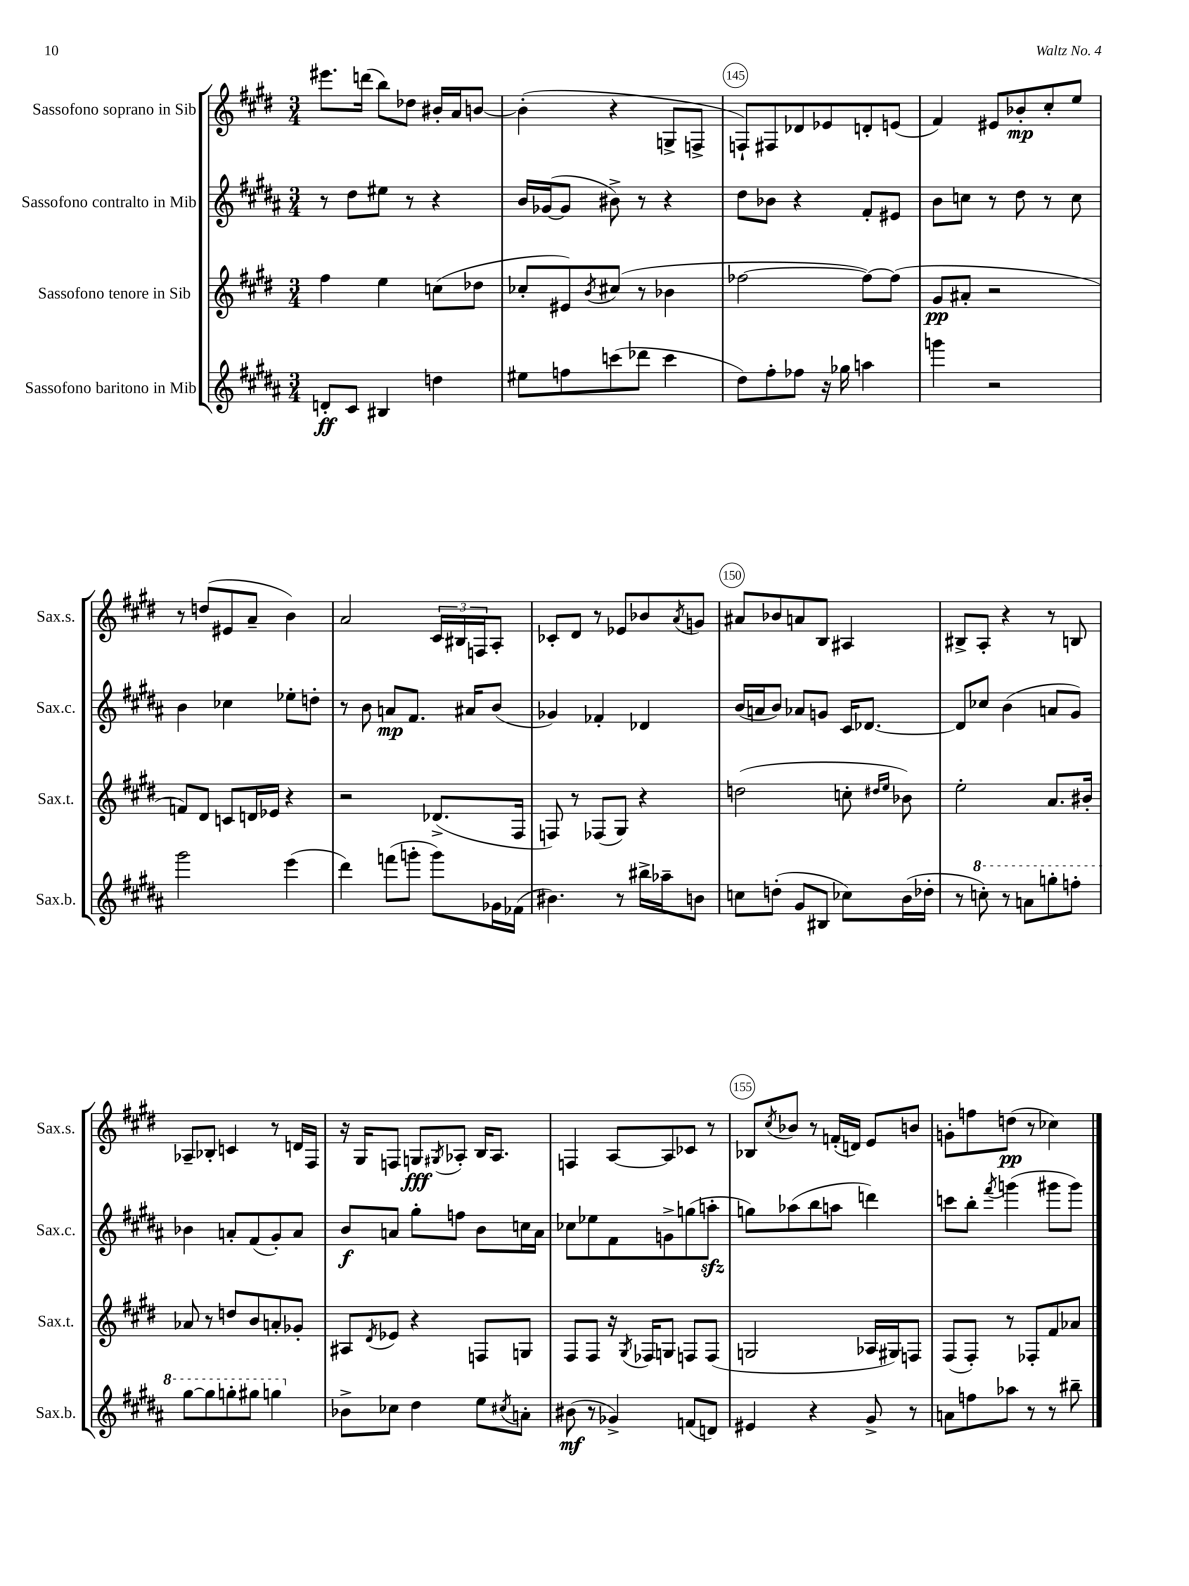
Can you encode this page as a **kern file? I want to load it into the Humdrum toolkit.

**kern	**dynam	**kern	**dynam	**kern	**dynam	**kern	**dynam
*part4	*part4	*part3	*part3	*part2	*part2	*part1	*part1
*staff4	*staff4	*staff3	*staff3	*staff2	*staff2	*staff1	*staff1
*I"Sassofono baritono in Mib	*	*I"Sassofono tenore in Sib	*	*I"Sassofono contralto in Mib	*	*I"Sassofono soprano in Sib	*
*I'Sax.b.	*	*I'Sax.t.	*	*I'Sax.c.	*	*I'Sax.s.	*
*clefG2	*	*clefG2	*	*clefG2	*	*clefG2	*
*k[f#c#g#d#a#]	*	*k[f#c#g#d#]	*	*k[f#c#g#d#a#]	*	*k[f#c#g#d#]	*
*M3/4	*	*M3/4	*	*M3/4	*	*M3/4	*
=143	=143	=143	=143	=143	=143	=143	=143
8dn'/L	ff	4ff#\	.	8r	.	8.eee#X\L	.
8c#/J	.	.	.	8dd#\L	.	.	.
.	.	.	.	.	.	(16dddn\Jk	.
4B#X/	.	4ee\	.	8ee#X\J	.	8bb\L)	.
.	.	.	.	8r	.	8dd-X\J	.
4ddn\	.	(8ccn\L	.	4r	.	16b#X'/LL	.
.	.	.	.	.	.	16a/J	.
.	.	8dd-X\J	.	.	.	[8bn/J	.
=144	=144	=144	=144	=144	=144	=144	=144
8ee#X\L	.	8cc-X'/L	.	16b/LL	.	(4b'\]	.
.	.	.	.	([16g-X/J	.	.	.
8ffn\	.	8e#X/)	.	8g-/J]	.	.	.
.	.	8qb/	.	.	.	.	.
(8cccn\	.	(8cc#X/J	.	8b#X^\)	.	4r	.
8ddd-X\J	.	8r	.	8r	.	.	.
4ccc\	.	4b-X\	.	4r	.	8Gn^/L	.
.	.	.	.	.	.	8Fn^/J	.
=145	=145	=145	=145	=145	=145	=145	=145
8dd#\L)	.	[2ff-X\	.	8dd#\L	.	8Fn`/L)	.
8ff#'\	.	.	.	8b-X\J	.	8F#X/	.
8ff-X\J	.	.	.	4r	.	8d-X/	.
16r	.	.	.	.	.	8e-X/	.
16gg-X\	.	.	.	.	.	.	.
4aan\	.	8ff-\L_)	.	8f#'/L	.	8dn'/	.
.	.	(8ff-\J]	.	8e#X/J	.	(8en/J	.
=146	=146	=146	=146	=146	=146	=146	=146
4gggn\	.	8g#/L	pp	8b\L	.	4f#/)	.
.	.	8a#X'/J	.	8ccn\J	.	.	.
2r	.	2r	.	8r	.	8e#X/L	.
.	.	.	.	8dd#\	.	8b-X'/	mp
.	.	.	.	8r	.	8cc#'/	.
.	.	.	.	8cc\	.	8ee/J	.
!!LO:LB:g=z
=147	=147	=147	=147	=147	=147	=147	=147
2ggg#\	.	8fn/L)	.	4b\	.	8r	.
.	.	8d#/J	.	.	.	(8ddn/L	.
.	.	8cn/L	.	4cc-X\	.	8e#X/	.
.	.	16dn/L	.	.	.	8a~/J	.
.	.	16e-X/JJ	.	.	.	.	.
(4eee\	.	4r	.	8ee-X'\L	.	4b\)	.
.	.	.	.	8ddn'\J	.	.	.
=148	=148	=148	=148	=148	=148	=148	=148
4ddd#\)	.	2r	.	8r	.	2a/	.
.	.	.	.	8b\	.	.	.
(8fffn\L	.	.	.	8an/L	mp	.	.
8gggn'\J	.	.	.	8.f#/J	.	.	.
8ggg\L)	.	(8.d-X^/L	.	.	.	24c#/LL	.
.	.	.	.	.	.	24B#X/	.
.	.	.	.	16a#X/KL	.	.	.
.	.	.	.	.	.	24Fn/J	.
16g-X\L	.	.	.	(8b/J	.	8A'/J	.
(16f-X\JJ	.	16F#/Jk	.	.	.	.	.
=149	=149	=149	=149	=149	=149	=149	=149
4.b#X\)	.	8Fn/)	.	4g-X/)	.	8c-X'/L	.
.	.	8r	.	.	.	8d#/J	.
.	.	(8F-X/L	.	4f-X'/	.	8r	.
8r	.	8G#/J)	.	.	.	8e-X/L	.
16bb#X^\LL	.	4r	.	4d-X/	.	8b-X/	.
16aa-X~\J	.	.	.	.	.	.	.
.	.	.	.	.	.	8qa/	.
8bn\J	.	.	.	.	.	8gn/J	.
=150	=150	=150	=150	=150	=150	=150	=150
8ccn\L	.	(2ddn\	.	(16b/LL	.	8a#X/L	.
.	.	.	.	16an/J	.	.	.
(8ddn'\J	.	.	.	8b/J)	.	8b-X/	.
8g#/L	.	.	.	8a-X/L	.	8an/	.
8B#X/J	.	.	.	8gn/J	.	8B/J	.
8cc-X\L)	.	8ccn'\	.	16c#/KL	.	4A#X/	.
.	.	.	.	[8.d-X/J	.	.	.
.	.	16qqdd#X/LL	.	.	.	.	.
.	.	16qqee/JJ	.	.	.	.	.
(16b\L	.	8b-X\)	.	.	.	.	.
16dd-X'\JJ	.	.	.	.	.	.	.
=151	=151	=151	=151	=151	=151	=151	=151
8r	.	2ee'\	.	8d-/L]	.	8B#X^/L	.
*8va	*	*	*	*	*	*	*
8cccn'\)	.	.	.	8cc-X/J	.	8A'/J	.
8r	.	.	.	(4b\	.	4r	.
8aan\L	.	.	.	.	.	.	.
8gggn'\	.	8.a/L	.	8an/L	.	8r	.
8fffn'\J	.	.	.	8g#/J)	.	8Bn/	.
.	.	16b#X'/Jk	.	.	.	.	.
!!LO:LB:g=z
=152	=152	=152	=152	=152	=152	=152	=152
[8ggg#\L	.	8a-X/	.	4b-X\	.	8A-X~/L	.
8ggg#\]	.	8r	.	.	.	8B-X'/J	.
8gggn'\	.	8ddn/L	.	8an'/L	.	4cn/	.
8ggg#X\J	.	8b/	.	(8f#/	.	.	.
4gggn\	.	8an'/	.	8g#'/)	.	8r	.
.	.	8g-X'/J	.	8a/J	.	16dn/LL	.
.	.	.	.	.	.	16F#/JJ	.
=153	=153	=153	=153	=153	=153	=153	=153
*X8va	*	*	*	*	*	*	*
8b-X^\L	.	8A#X/L	.	8b/L	f	16r	.
.	.	.	.	.	.	16G#/KL	.
.	.	8qd#/	.	.	.	.	.
8cc-X\J	.	8e-X/J	.	8an/J	.	8Fn/J	.
4dd#\	.	4r	.	8gg#'\L	.	8Gn/L	fff
.	.	.	.	.	.	8qG#X/	.
.	.	.	.	8ffn\J	.	8A-X'/J	.
8ee\L	.	8Fn/L	.	8b\L	.	16B/KL	.
.	.	.	.	.	.	8.A-/J	.
8qcc#X/	.	.	.	.	.	.	.
8an'\J	.	8Gn/J	.	16ccn\L	.	.	.
.	.	.	.	16a\JJ	.	.	.
=154	=154	=154	=154	=154	=154	=154	=154
(8b#X\	mf	8F#/L	.	8cc-X\L	.	4Fn/	.
8r	.	8F#/J	.	8ee-X\	.	.	.
4g-X^/)	.	16r	.	8f#\	.	[8A/L	.
.	.	8qG#/	.	.	.	.	.
.	.	16F-X/KL	.	.	.	.	.
.	.	8Gn/J	.	8gn^\	.	8A/]	.
(8fn/L	.	8Fn/L	.	(8ggn\	.	8c-X/J	.
8dn/J)	.	(8F/J	.	8aanzz'\J	.	8r	.
=155	=155	=155	=155	=155	=155	=155	=155
4e#X/	.	2Gn/	.	8ggn\L)	.	8B-X/L	.
.	.	.	.	.	.	8qcc#/	.
.	.	.	.	(8aa-X\	.	8b-X/J	.
4r	.	.	.	8bb\	.	8r	.
.	.	.	.	8aan\J	.	(16fn'/LL	.
.	.	.	.	.	.	16dn/JJ)	.
8g#^/	.	16A-X/LL	.	4dddn\)	.	8e/L	.
.	.	16G#X/J)	.	.	.	.	.
8r	.	8Fn/J	.	.	.	8bn/J	.
=156	=156	=156	=156	=156	=156	=156	=156
8an\L	.	(8F#/L	.	8cccn\L	.	8gn'\L	.
8ffn\	.	8F#'/J)	.	8bb'\J	.	8ffn\	.
.	.	.	.	8qfff#/	.	.	.
8aa-X\J	.	8r	.	(4gggn\	.	(8ddn\J	pp
8r	.	8F-X'/L	.	.	.	8r	.
8r	.	8f#/	.	8ggg#X\L	.	4cc-X\)	.
8bb#X~\	.	8a-X/J	.	8ggg#\J)	.	.	.
==	==	==	==	==	==	==	==
*-	*-	*-	*-	*-	*-	*-	*-
